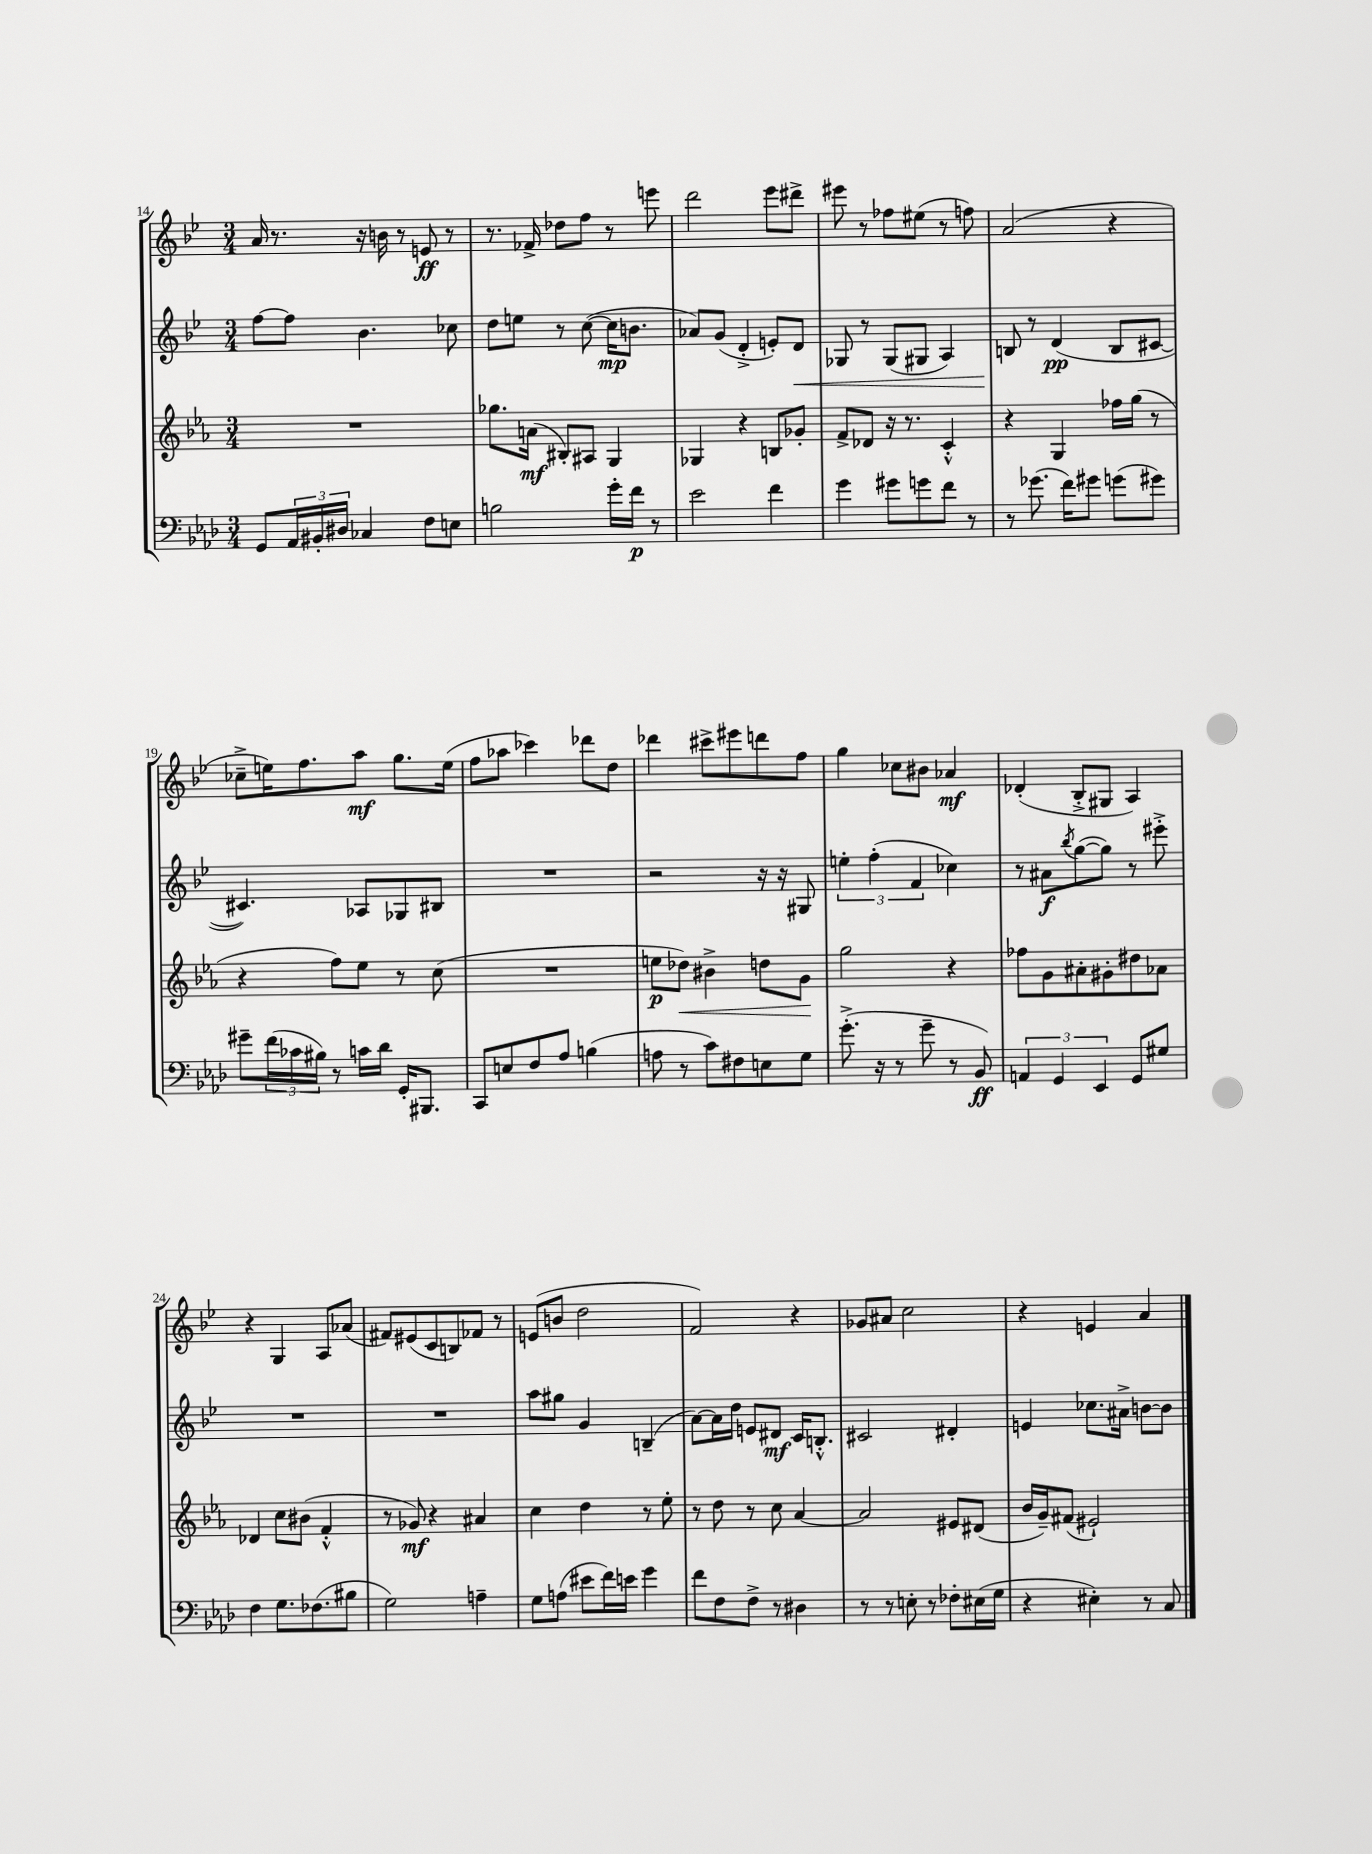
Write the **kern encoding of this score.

**kern	**dynam	**kern	**dynam	**kern	**dynam	**kern	**dynam
*part4	*part4	*part3	*part3	*part2	*part2	*part1	*part1
*staff4	*staff4	*staff3	*staff3	*staff2	*staff2	*staff1	*staff1
*clefF4	*	*clefG2	*	*clefG2	*	*clefG2	*
*k[b-e-a-d-]	*	*k[b-e-a-]	*	*k[b-e-]	*	*k[b-e-]	*
*M3/4	*	*M3/4	*	*M3/4	*	*M3/4	*
=14	=14	=14	=14	=14	=14	=14	=14
8GG/L	.	2.r	.	[8ff\L	.	16a/	.
.	.	.	.	.	.	8.r	.
24AA-/L	.	.	.	8ff\J]	.	.	.
24BB#X'/	.	.	.	.	.	.	.
24D#X/JJ	.	.	.	.	.	.	.
4C-X/	.	.	.	4.b-\	.	16r	.
.	.	.	.	.	.	16bn\	.
.	.	.	.	.	.	8r	.
8F\L	.	.	.	.	.	8en/	ff
8En\J	.	.	.	8cc-X\	.	8r	.
=15	=15	=15	=15	=15	=15	=15	=15
2Bn\	.	8.gg-X\L	.	8dd\L	.	8.r	.
.	.	.	.	8een\J	.	.	.
.	.	(16an\Jk	mf	.	.	16f-X^/	.
.	.	8B#X'/L)	.	8r	.	8dd-X\L	.
.	.	8A#X/J	.	([8cc\	.	8ff\J	.
16g'\LL	.	4G/	.	16cc\KL]	mp	8r	.
16f\JJ	p	.	.	8.bn\J	.	.	.
8r	.	.	.	.	.	8eeen\	.
=16	=16	=16	=16	=16	=16	=16	=16
2e-\	.	4G-X/	.	8a-X/L)	.	2ddd\	.
.	.	.	.	(8g/J	.	.	.
.	.	4r	.	4d'^/	.	.	.
4f\	.	8Bn/L	.	8en'/L)	.	8eee-\L	.
!	!	!	!	!	!LO:HP:b	!	!
.	.	8g-X'/J	.	8d/J	<	8ddd#X^\J	.
=17	=17	=17	=17	=17	=17	=17	=17
4g\	.	8f^/L	.	8G-X/	.	8eee#X\	.
.	.	8d-X/J	.	8r	.	8r	.
8g#X\L	.	16r	.	(8G-/L	.	8ff-X\L	.
.	.	8.r	.	.	.	.	.
8gn\	.	.	.	8G#X/J	.	(8ee#X\J	.
8f\J	.	4c'^^/	.	4A/)	.	8r	.
8r	.	.	.	.	.	8ffn\)	.
=18	=18	=18	=18	=18	=18	=18	=18
8r	.	4r	.	8Bn/	.	(2a/	.
(8.g-X\	.	.	.	8r	[	.	.
.	.	4G/	.	(4d/	pp	.	.
16f\KL)	.	.	.	.	.	.	.
8g#X\J	.	.	.	.	.	.	.
(8gn\L	.	16ff-X\LL	.	8B/L	.	4r	.
.	.	(16gg\JJ	.	.	.	.	.
8g#X\J)	.	8r	.	[8c#X/J	.	.	.
!!LO:LB:g=z
=19	=19	=19	=19	=19	=19	=19	=19
8g#X~\L	.	4r	.	4.c#X/])	.	8cc-X~^\L	.
(24f\L	.	.	.	.	.	16een\K)	.
24c-X\	.	.	.	.	.	.	.
.	.	.	.	.	.	8.ff\	.
24B#X\JJ)	.	.	.	.	.	.	.
8r	.	8ff\L)	.	.	.	.	.
16cn\LL	.	8ee-\J	.	8A-X/L	.	8aa\J	mf
16d-\JJ	.	.	.	.	.	.	.
16GG'/KL	.	8r	.	8G-X/	.	8.gg\L	.
8.BBB#X/J	.	.	.	.	.	.	.
.	.	(8cc\	.	8B#X/J	.	.	.
.	.	.	.	.	.	(16ee\Jk	.
=20	=20	=20	=20	=20	=20	=20	=20
8CC/L	.	2.r	.	2.r	.	8ff\L	.
8En/	.	.	.	.	.	8aa-X\J	.
8F/	.	.	.	.	.	4ccc-X\)	.
8A-/J	.	.	.	.	.	.	.
(4Bn\	.	.	.	.	.	8ddd-X\L	.
.	.	.	.	.	.	8dd\J	.
=21	=21	=21	=21	=21	=21	=21	=21
8An\	.	8een\L	p	2r	.	4ddd-X\	.
!	!	!	!LO:HP:b	!	!	!	!
8r	.	8dd-X\J)	<	.	.	.	.
8c\L)	.	4b#X^\	.	.	.	8ccc#X^\L	.
8F#X\	.	.	.	.	.	8eee#X\	.
8En\	.	8ddn\L	.	16r	.	8dddn\	.
.	.	.	.	16r	.	.	.
8G\J	.	8g\J	.	8G#X/	.	8ff\J	.
.	.	.	[	.	.	.	.
=22	=22	=22	=22	=22	=22	=22	=22
(8.g'^\	.	2gg\	.	6een'\	.	4gg\	.
.	.	.	.	(6ff'\	.	.	.
16r	.	.	.	.	.	.	.
8r	.	.	.	.	.	8cc-X\L	.
.	.	.	.	6f/	.	.	.
8g~\	.	.	.	.	.	8b#X\J	.
8r	.	4r	.	4cc-X\)	.	4a-X/	mf
8BB-/)	ff	.	.	.	.	.	.
=23	=23	=23	=23	=23	=23	=23	=23
6AAn/	.	8ff-X\L	.	8r	.	(4d-X'/	.
.	.	8g\	.	8a#X\L	f	.	.
6GG/	.	.	.	.	.	.	.
.	.	.	.	8qbb-/	.	.	.
.	.	8a#X'\	.	([8gg\	.	8B-'^/L	.
6EE-/	.	.	.	.	.	.	.
.	.	8g#X'\	.	8gg\J])	.	8G#X/J	.
8GG/L	.	8dd#X\	.	8r	.	4A/)	.
8G#X/J	.	8a-X\J	.	8eee#X'^\	.	.	.
!!LO:LB:g=z
=24	=24	=24	=24	=24	=24	=24	=24
4F\	.	4d-X/	.	2.r	.	4r	.
8.G\L	.	8cc\L	.	.	.	4G/	.
.	.	(8b#X\J	.	.	.	.	.
(8.F-X\	.	.	.	.	.	.	.
.	.	4f'^^/	.	.	.	8A/L	.
8B#X\J	.	.	.	.	.	(8a-X/J	.
=25	=25	=25	=25	=25	=25	=25	=25
2G\)	.	8r	.	2.r	.	8f#X/L)	.
.	.	8g-X/)	mf	.	.	(8e#X/	.
.	.	4r	.	.	.	8c/	.
.	.	.	.	.	.	8Bn/)	.
4An~\	.	4a#X/	.	.	.	8f-X/J	.
.	.	.	.	.	.	8r	.
=26	=26	=26	=26	=26	=26	=26	=26
8G\L	.	4cc\	.	8aa\L	.	(8en/L	.
(8An\J	.	.	.	8gg#X\J	.	8bn/J	.
8e#X\L	.	4dd\	.	4g/	.	2dd\	.
16f\L)	.	.	.	.	.	.	.
16en\JJ	.	.	.	.	.	.	.
4g\	.	8r	.	(4Bn~/	.	.	.
.	.	8ee-'\	.	.	.	.	.
=27	=27	=27	=27	=27	=27	=27	=27
8f\L	.	8r	.	[8a\L)	.	2f/)	.
8F\	.	8dd\	.	16a\L]	.	.	.
.	.	.	.	16dd\JJ	.	.	.
8F^\J	.	8r	.	8en/L	.	.	.
8r	.	8cc\	.	8d#X/J	mf	.	.
4D#X\	.	[4a-/	.	16c/KL	.	4r	.
.	.	.	.	8.Bn'^^/J	.	.	.
=28	=28	=28	=28	=28	=28	=28	=28
8r	.	2a-/]	.	2c#X/	.	8g-X/L	.
8r	.	.	.	.	.	8a#X/J	.
8En'\	.	.	.	.	.	2cc\	.
8r	.	.	.	.	.	.	.
8F-X'\L	.	8e#X/L	.	4d#X'/	.	.	.
(16E#X\L	.	(8d#X/J	.	.	.	.	.
16G\JJ	.	.	.	.	.	.	.
=29	=29	=29	=29	=29	=29	=29	=29
4r	.	16b-/LL	.	4en/	.	4r	.
.	.	16g~/J)	.	.	.	.	.
.	.	(8f#X/J	.	.	.	.	.
4E#X'\)	.	2e#X`/)	.	8.cc-X\L	.	4en/	.
.	.	.	.	16a#X^\Jk	.	.	.
8r	.	.	.	[8bn\L	.	4a/	.
8C/	.	.	.	8b\J]	.	.	.
==	==	==	==	==	==	==	==
*-	*-	*-	*-	*-	*-	*-	*-
